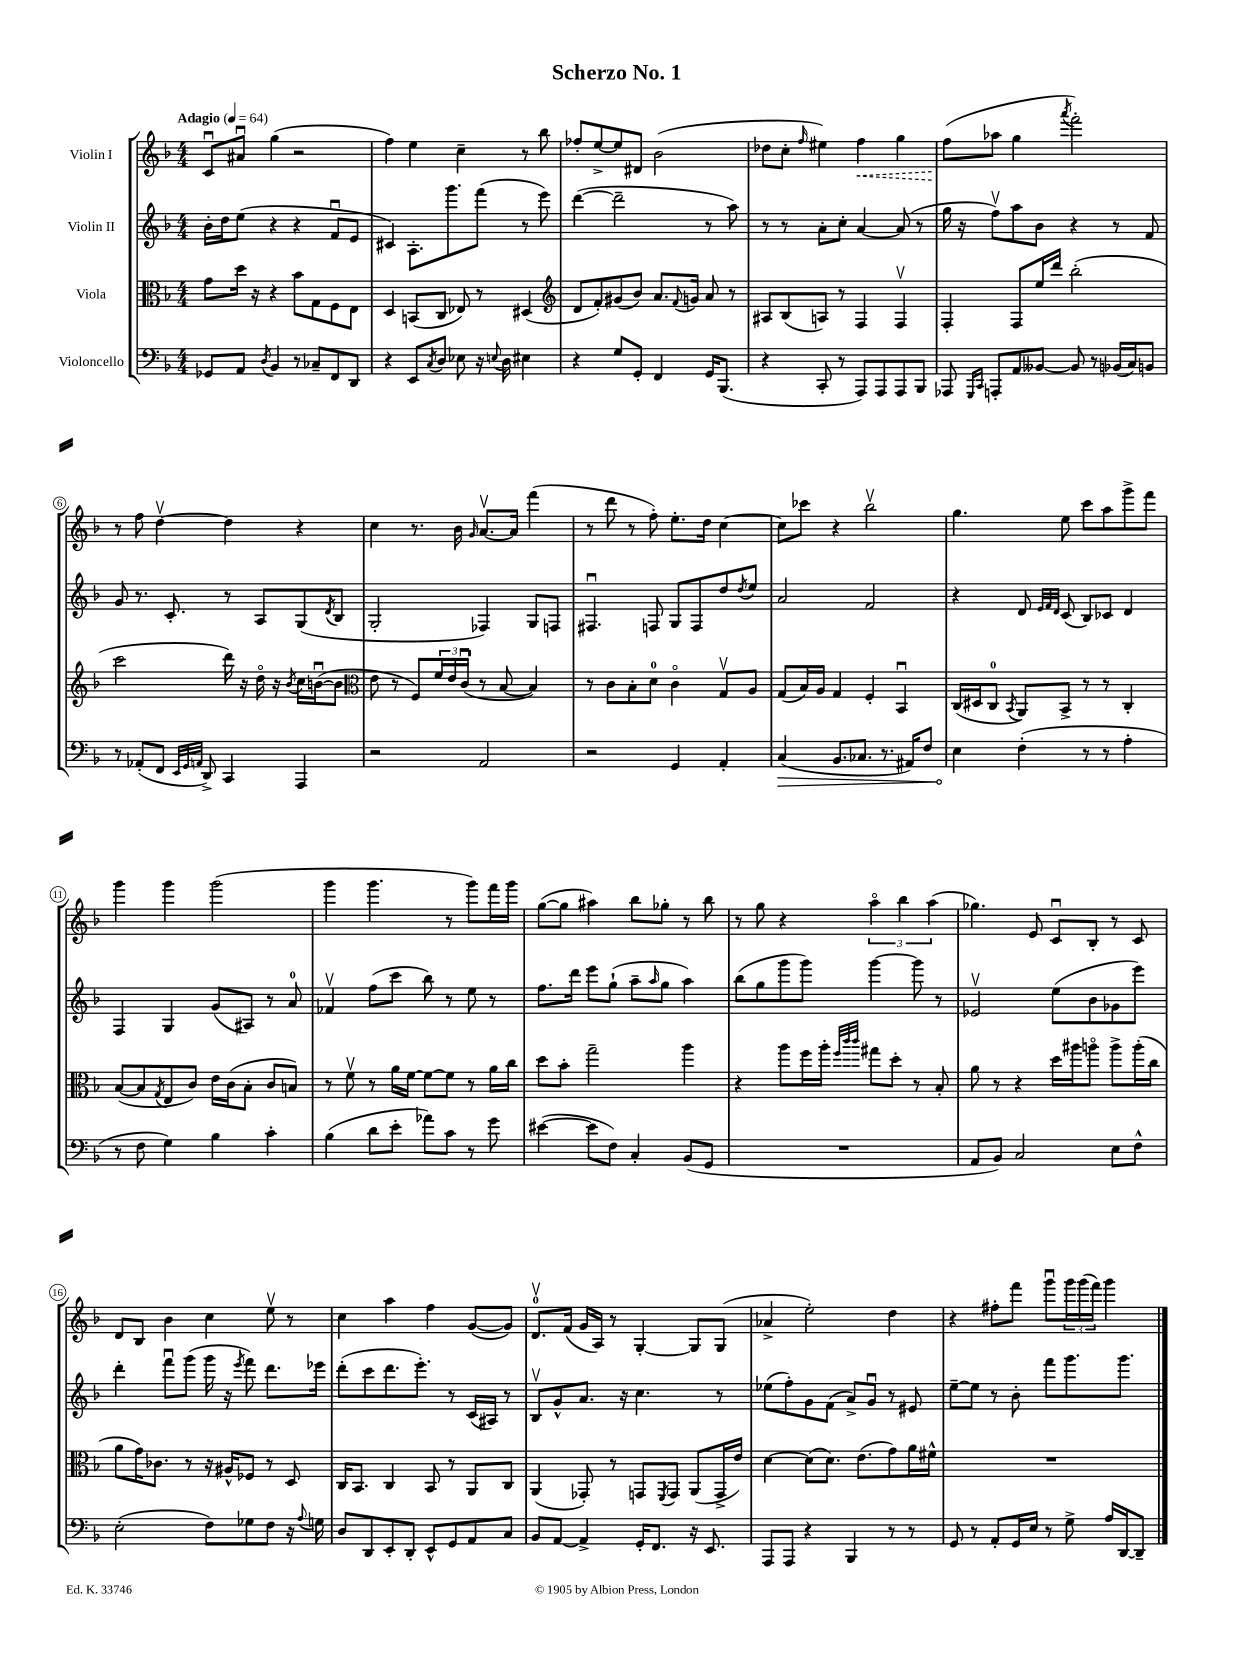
\header { title = "Scherzo No. 1" }
<<
\new StaffGroup <<
\new Staff = "s0" \with { instrumentName = "Violin I" } {
    \clef treble \key f \major \numericTimeSignature \time 4/4 \tempo "Adagio" 4 = 64
    c'8\downbow ais'8\downbow g''4( r2 |
    f''4) e''4 c''4-- r8 bes''8 |
    fes''8-. e''8~-> e''8 dis'8 bes'2( |
    des''8 c''8-. \grace { f''16 } eis''4) \once \override Hairpin.style = #'dashed-line f''4\< g''4 |
    f''8\!( aes''8 g''4 \acciaccatura { a'''8 } f'''2-.) |
    r8 f''8 d''4~\upbow d''4 r4 |
    c''4 r8. bes'16 \grace { g'16 } a'8.~\upbow a'16 f'''4( |
    r8 d'''8 r8 f''8-.) e''8.-. d''16 c''4~ |
    c''8 ces'''8 r4 bes''2\upbow |
    g''4. e''8 c'''8 a''8 g'''8-> f'''8 |
    g'''4 g'''4 g'''2( |
    g'''4 g'''4. r8 g'''8) f'''16 g'''16 |
    g''8~( g''8 ais''4) bes''8 ges''8-. r8 bes''8 |
    r8 g''8 r4 \tuplet 3/2 { a''4\flageolet bes''4 a''4( } |
    ges''4.) e'8 c'8\downbow bes8-. r8 c'8 |
    d'8 bes8 bes'4 c''4 e''8\upbow r8 |
    c''4 a''4 f''4 g'8~( g'8) |
    d'8.-0\upbow f'16( g'16 a16) r8 g4~-. g8 g8( |
    aes'4-> e''2-.) d''4 |
    r4 fis''8-. f'''8 g'''8\downbow \tuplet 3/2 { g'''16 g'''16( f'''16) } g'''4 \bar "|." |
}
\new Staff = "s1" \with { instrumentName = "Violin II" } {
    \clef treble \key f \major \numericTimeSignature \time 4/4
    bes'16-. d''16 e''8( r4 r4 f'8\downbow e'8 |
    cis'4) a8.-. g'''8. f'''8( r8 e'''8) |
    d'''4~( d'''2-- r8 a''8) |
    r8 r8 a'8-. c''8-. a'4~ a'8( r8 |
    g''16 r16 f''8\upbow) a''8 bes'8 r4 r8 f'8 |
    g'8 r8. c'8.-. r8 a8 g8( \acciaccatura { d'8 } bes8 |
    g2-. fes4) g8 f8 |
    fis4.\downbow f8 g8 f8 d''8 \acciaccatura { d''8 } e''8 |
    a'2 f'2 |
    r4 d'8 \grace { e'32 f'32 d'32 } c'8( bes8) ces'8 d'4 |
    f4 g4 g'8( ais8) r8 a'8-0 |
    fes'4\upbow f''8( c'''8 bes''8) r8 e''8 r8 |
    f''8. d'''16 e'''8 g''8-!( a''8-- \grace { a''16 } g''8 a''4) |
    bes''8( g''8 g'''8 g'''8) g'''4~ g'''8 r8 |
    ees'2\upbow e''8( bes'8 ges'8 e'''8) |
    d'''4-. f'''8\downbow g'''8( g'''16 r16 \acciaccatura { e'''8 } f'''8) d'''8. ees'''16 |
    d'''8-.( c'''8 d'''8. e'''8.-.) r8 c'16( ais16) r8 |
    bes8\upbow g'8-^ a'8. r16 c''4. r8 |
    ees''8( f''8-.) g'8 f'8( a'8->) g'8\downbow r8 eis'8 |
    e''8~-- e''8 r8 bes'8-. f'''8 g'''8. g'''8. \bar "|." |
}
\new Staff = "s2" \with { instrumentName = "Viola" } {
    \clef alto \key f \major \numericTimeSignature \time 4/4
    g'8 d''16 r16 r4 bes'8 g8 f8 e8 |
    d4 b,8( c8 ees8) r8 dis4( |
    \clef treble d'8 f'8-.) gis'8( bes'8) a'8. \appoggiatura { f'8 } g'16 a'8 r8 |
    ais8 bes8( a8) r8 f4 f4\upbow |
    f4-. f8 e''16 d'''16 bes''2-.( |
    c'''2 d'''16) r16 d''16\flageolet r16 \acciaccatura { bes'8 } c''16 b'16~\downbow( b'8 |
    \clef alto e'8 r8 f8) \tuplet 3/2 { f'16 e'16 c'16\downbow( } r8 bes8~ bes4) |
    r8 c'8 bes8-. d'8-0 c'4\flageolet g8\upbow a8 |
    g8( bes16) a16 g4 f4-. bes,4\downbow |
    c16( dis16 c8-0 \acciaccatura { bes,8 } a,8) bes,8-> r8 r8 c4-. |
    bes8~( bes8 \acciaccatura { g8 } e8 c'8) e'16 c'16( bes8-. c'8 b8) |
    r8 f'8\upbow r8 a'16 f'16~ f'8~ f'8 r8 a'16 c''16 |
    d''8 bes'8-. g''2-- a''4 |
    r4 a''8 f''16 a''16-. \grace { f''32 c'''32 c'''32 } gis''8 d''8-. r8 bes8-. |
    a'8 r8 r4 d''16 ais''16 a''8\flageolet a''8-> a''16-.( c''16 |
    a'8 g'16) ces'8. r8 r16 ais16-^ fes8 r8 d8 |
    c16 bes,8. c4 bes,8 r8 a,8 c8 |
    a,4( ges,8-.) r8 g,8 \acciaccatura { f,8 } g,8 a,8( g,16-> e'16) |
    d'4~ d'8( d'8.) e'8.( g'8) a'16 fis'16-^ |
    R1 \bar "|." |
}
\new Staff = "s3" \with { instrumentName = "Violoncello" } {
    \clef bass \key f \major \numericTimeSignature \time 4/4
    ges,8 a,8 \acciaccatura { d8 } bes,4 r8 ces8-- f,8 d,8 |
    r4 e,8 \acciaccatura { c8 } d8 ees8 r16 \appoggiatura { e8 } d16 eis4 |
    r4 g8 g,8-. f,4 g,16 bes,,8.( |
    r4 c,8-. r8 a,,8) a,,8 a,,8 bes,,8 |
    aes,,8 \grace { g,,16 c,16 } a,,8-. a,8 beses,8~ beses,8 r8 bes,16( c16) b,8 |
    r8 aes,8-.( f,8 \grace { e,32 g,32 a,32 } d,8->) c,4 a,,4 |
    r2 a,2 |
    r2 g,4 a,4-. |
    \once \override Hairpin.circled-tip = ##t c4\>( bes,8. ces8. r8. ais,16) f8 |
    e4\! f4-.( r8 r8 a4-. |
    r8 f8 g4) bes4 c'4-. |
    bes4( d'8 e'8-. aes'8) c'8 r8 g'8 |
    eis'4~( eis'8 f8) c4-. bes,8( g,8 |
    R1 |
    a,8 bes,8) c2 e8 f8-^ |
    e2-.( f8) ges8 f8 r16 \appoggiatura { a8 } g16 |
    d8 d,8 e,8-. d,8-. e,8-^ g,8 a,8 c8 |
    bes,8 a,8~ a,4-> g,16-. f,8. r16 e,8. |
    a,,8 a,,8 r4 bes,,4 r8 r8 |
    g,8 r8 a,8-. g,16 e16 r8 g8-> a16 d,16~ d,8-- \bar "|." |
}
>>
>>
\layout { \context { \Score \override BarNumber.stencil = #(make-stencil-circler 0.1 0.3 ly:text-interface::print) } }
